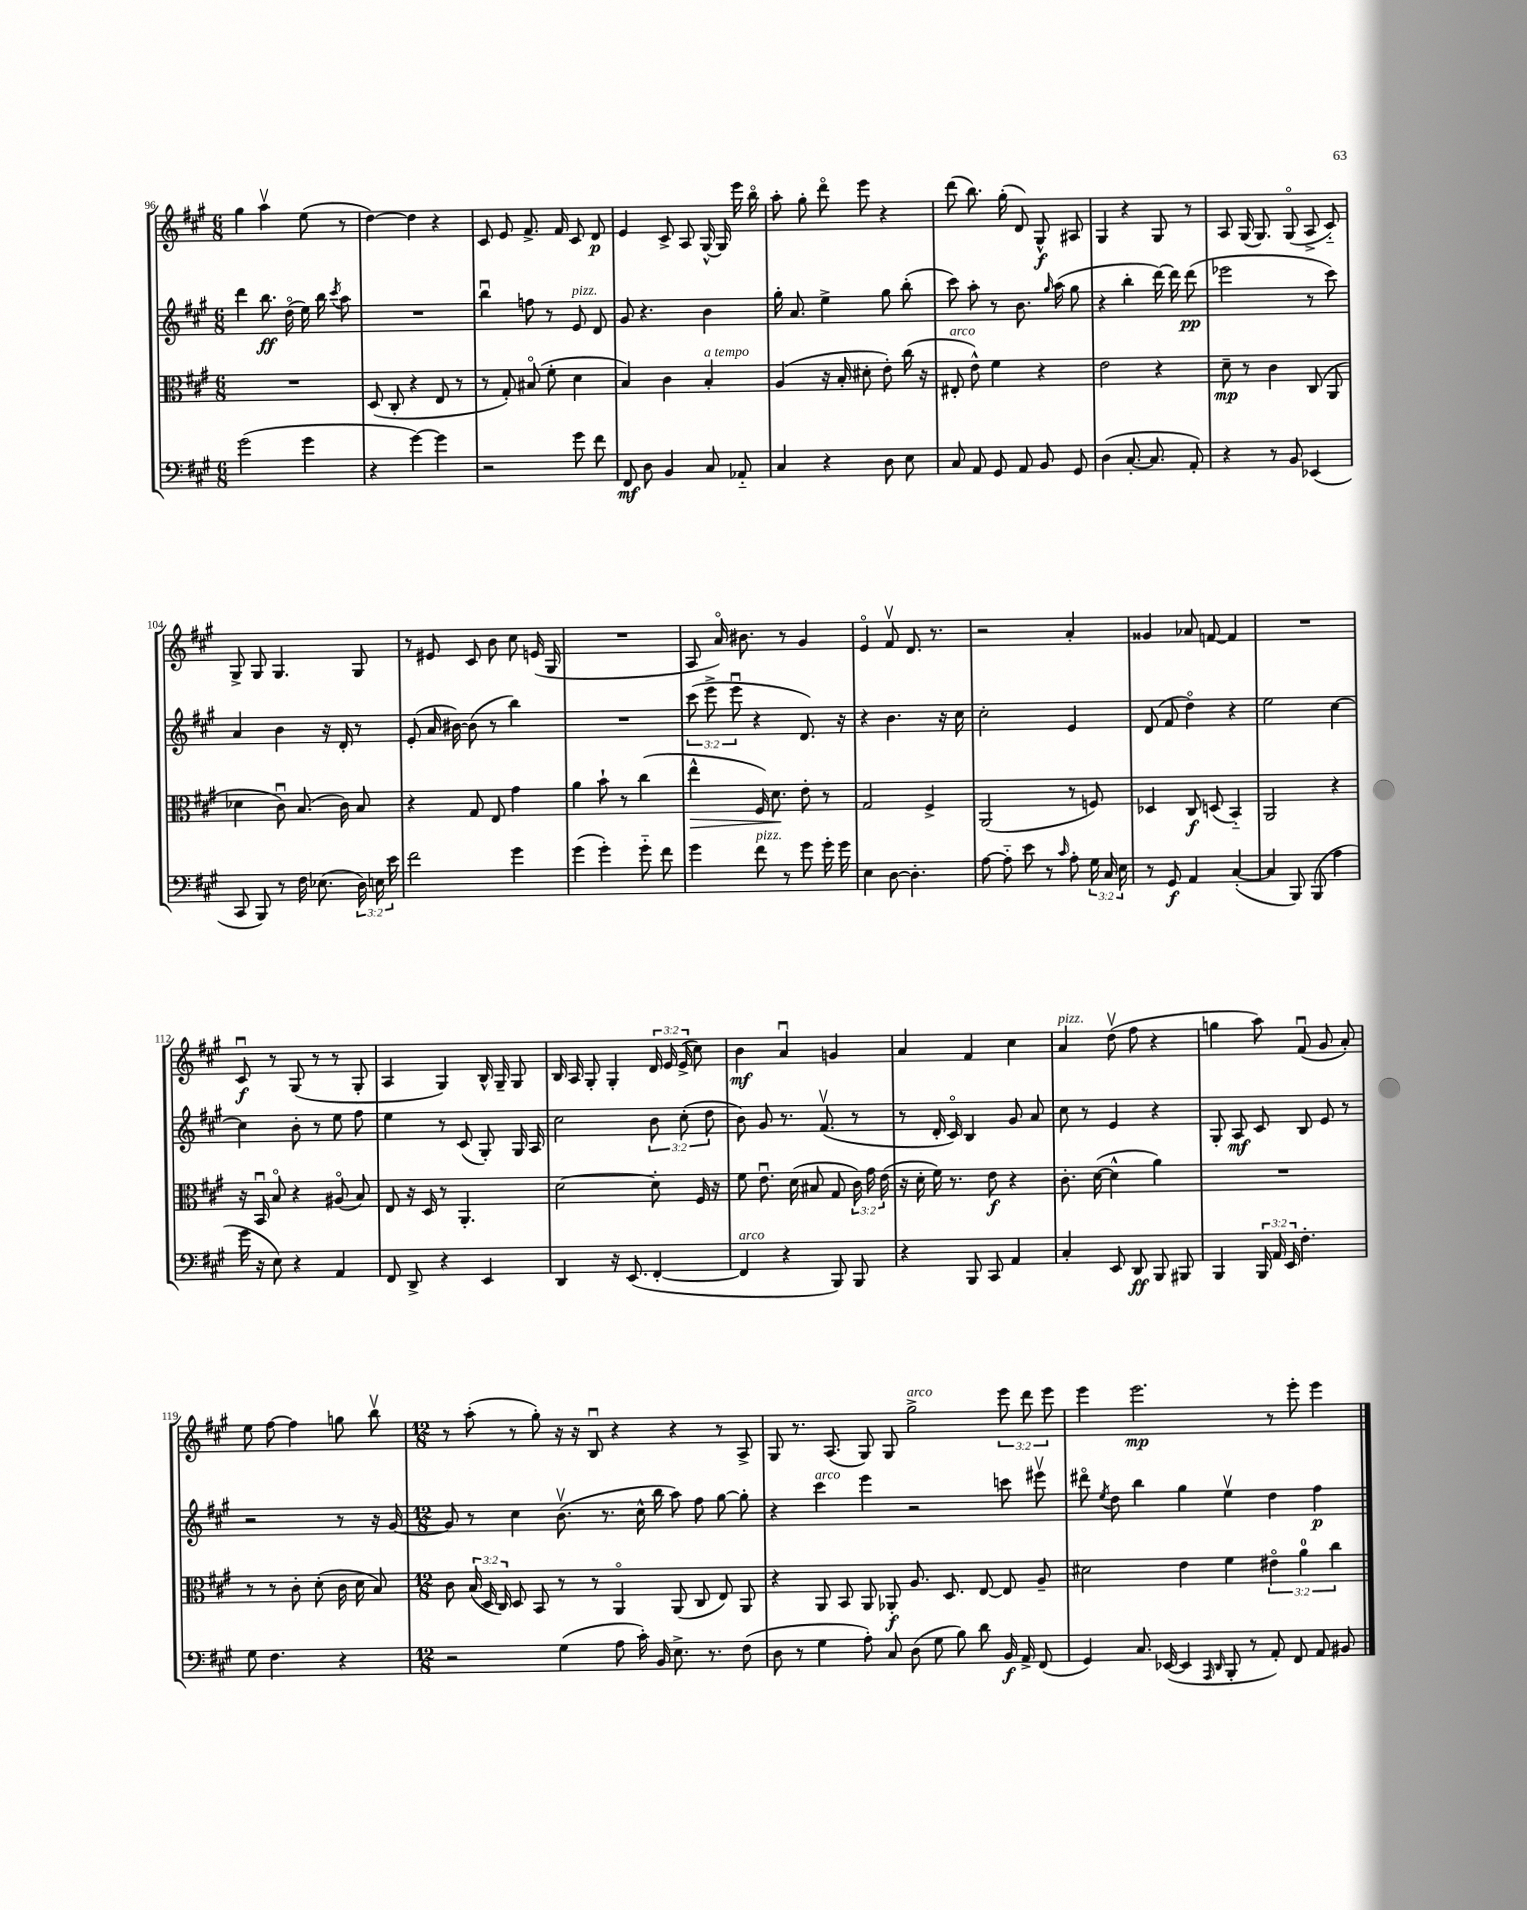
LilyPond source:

<<
\new StaffGroup <<
\new Staff = "s0" {
    \clef treble \key a \major \numericTimeSignature \time 6/8 \override Staff.TupletNumber.text = #tuplet-number::calc-fraction-text
    \autoBeamOff gis''4 a''4\upbow e''8( r8 |
    d''4~) d''4 r4 |
    cis'8 e'8 fis'8.-> fis'16 cis'8 d'8\p |
    e'4 cis'8-> a8 gis16~-^ gis16 e'''16 b''16\flageolet |
    a''8-. gis''8-. d'''8\flageolet e'''8 r4 |
    d'''8( b''8.) gis''16-.( d'8) gis8-^\f ais8 |
    gis4 r4 gis8 r8 |
    a8 gis16( gis8.) gis8\flageolet( a8-> cis'8-_) |
    gis8-> gis8 gis4. gis8 |
    r8 eis'8 cis'8 b'8 cis''8 e'16( gis16 |
    R2. |
    a8 a'16\flageolet) bis'8. r8 gis'4 |
    e'4\flageolet fis'8\upbow d'8. r8. |
    r2 a'4-. |
    gisis'4 aes'8 f'8~ f'4 |
    R2. |
    cis'8\downbow\f r8 gis8( r8 r8 gis8-. |
    a4 gis4) b16-^ gis16-- gis8 |
    b16 a16 gis8-. gis4-. \tuplet 3/2 { d'16 e'16 e'16->( } cis''8) |
    b'4\mf a'4\downbow g'4 |
    a'4 fis'4 cis''4 |
    a'4^\markup { \italic "pizz." } d''8\upbow( fis''8 r4 |
    g''4 a''8) fis'8\downbow( gis'8 a'8-.) |
    e''8 fis''8~ fis''4 g''8 b''8\upbow |
    \numericTimeSignature \time 12/8 r8 a''8-.( r8 gis''8-.) r16 r16 b8\downbow r4 r4 r8 a8-> |
    gis8 r8. a8.( gis8) gis8 gis''2->^\markup { \italic "arco" } \tuplet 3/2 { e'''8 d'''8 e'''8 } |
    e'''4 e'''2.\mp r8 e'''8-. e'''4 \bar "|." |
}
\new Staff = "s1" {
    \clef treble \key a \major \numericTimeSignature \time 6/8 \override Staff.TupletNumber.text = #tuplet-number::calc-fraction-text
    \autoBeamOff d'''4 b''8.\ff d''16\flageolet( e''16) b''16 \acciaccatura { cis'''8 } a''8 |
    R2. |
    b''4\downbow f''8 r8 e'8^\markup { \italic "pizz." } d'8 |
    gis'8 r4. b'4 |
    gis''16-. a'8. e''4-> gis''8 b''8-.( |
    cis'''8) a''8-. r8 b'8. \grace { gis''16 } a''16( gis''8 |
    r4 b''4-. d'''16~) d'''16 d'''8\pp( |
    ees'''2 r8 cis'''8) |
    a'4 b'4 r16 d'16-. r8 |
    e'8-.( a'16 bis'16~) bis'8( r8 b''4) |
    R2. |
    \tuplet 3/2 { cis'''8( e'''8-> e'''8\downbow } r4 d'8.) r16 |
    r4 b'4. r16 cis''16 |
    cis''2-. e'4 |
    d'8( fis'8 d''4\flageolet) r4 |
    e''2 cis''4~ |
    cis''4 b'8-. r8 e''8 fis''8 |
    e''4 r8 cis'8( gis8-.) gis16 a16 |
    cis''2 \tuplet 3/2 { b'8 cis''8-.( d''8 } |
    b'8) gis'8 r8. fis'8.\upbow( r8 |
    r8 d'16-. cis'16\flageolet) b4 gis'8 a'8 |
    cis''8 r8 e'4 r4 |
    gis8-. a8\mf cis'8 b8 e'8 r8 |
    r2 r8 r16 gis'16~ |
    \numericTimeSignature \time 12/8 gis'8 r8 cis''4 b'8.\upbow( r8. cis''16-^ b''16 a''8) fis''8 gis''8~ gis''8-. |
    r4 cis'''4^\markup { \italic "arco" } e'''4 r2 c'''8 eis'''8\upbow |
    dis'''8\flageolet \acciaccatura { e''8 } d''8 b''4 gis''4 e''4\upbow d''4 fis''4\p \bar "|." |
}
\new Staff = "s2" {
    \clef alto \key a \major \numericTimeSignature \time 6/8 \override Staff.TupletNumber.text = #tuplet-number::calc-fraction-text
    \autoBeamOff R2. |
    d8( cis8-. r4 e8 r8 |
    r8 gis8-.) bis8\flageolet( fis'8-. d'4 |
    b4) cis'4 b4-.^\markup { \italic "a tempo" } |
    a4( r16 b16-. dis'8-. e'8-.) cis''16( r16 |
    eis8-.^\markup { \italic "arco" } e'8-^) fis'4 r4 |
    e'2 r4 |
    d'8--\mp r8 cis'4 cis8( a,8 |
    des'4 cis'8\downbow) b8.( cis'16) b8 |
    r4 gis8 e8 gis'4 |
    a'4 b'8-! r8 cis''4( |
    e''4-^\> fis16) d'8.\! e'8-. r8 |
    gis2 fis4-> |
    a,2( r8 f8) |
    des4 cis8\f d8( b,4-_) |
    a,2 r4 |
    r16 b,16\downbow b8\flageolet r4 ais8\flageolet( b8) |
    e8 r16 d16 r8 a,4.-. |
    d'2~ d'8-. fis16 r16 |
    fis'8 e'8.\downbow d'16( bis8 gis8 \tuplet 3/2 { cis'16) gis'16 e'16( } |
    r16 d'16-. fis'16) r8. e'8\f r4 |
    cis'8.-. d'16~( d'4-^ a'4) |
    R2. |
    r8 r8 cis'8-. d'8-.( cis'16 d'16 b8) |
    \numericTimeSignature \time 12/8 cis'8 \tuplet 3/2 { b16( d16 cis16) } d8 b,8 r8 r8 a,4\flageolet a,8( cis8 e8) a,8 |
    r4 a,8 b,8 a,8 aes,8-.\f a8. d8. e8~ e8 a8-- |
    dis'2 e'4 fis'4 \tuplet 3/2 { eis'4\flageolet a'4-0 cis''4 } \bar "|." |
}
\new Staff = "s3" {
    \clef bass \key a \major \numericTimeSignature \time 6/8 \override Staff.TupletNumber.text = #tuplet-number::calc-fraction-text
    \autoBeamOff gis'2( gis'4 |
    r4 gis'4~) gis'4 |
    r2 gis'8 fis'8 |
    fis,8\mf d8 b,4 cis8 aes,8-_ |
    cis4 r4 d8 e8 |
    cis8 a,8 gis,8 a,8 b,8 gis,8 |
    d4( cis8.~-. cis8. a,8-.) |
    r4 r8 b,8 ees,4( |
    cis,8 b,,8) r8 fis16 ees8.( \tuplet 3/2 { d16) e16 e'16 } |
    fis'2 gis'4 |
    gis'4( gis'4-.) gis'8-_ fis'8 |
    gis'4 fis'8^\markup { \italic "pizz." } r8 gis'8 gis'16-. gis'16 |
    e4 d8~ d4.-. |
    a8~ a8-_ e'8 r8 \grace { cis'16 } a8-. \tuplet 3/2 { gis16 cis16 e16 } |
    r8 gis,8\f a,4 cis4~-.( |
    cis4 b,,8) b,,8( a4 |
    gis'16 r16 e8) r4 a,4 |
    fis,8 d,8-> r4 e,4 |
    d,4 r16 e,8.( fis,4~-. |
    fis,4^\markup { \italic "arco" } r4 b,,8) b,,8 |
    r4 b,,8 cis,8 a,4 |
    cis4-. e,8 d,8\ff b,,8 bis,,8 |
    b,,4 \tuplet 3/2 { b,,16 a,16 e,16 } fis4.-. |
    gis8 fis4. r4 |
    \numericTimeSignature \time 12/8 r2 gis4( a8 cis'16-.) b,16 e8.-> r8. fis8( |
    d8 r8 gis4 a8-.) cis8 d8( gis8 b8) d'8 b,16\f a,16-> fis,8( |
    gis,4) cis8. ees,16~( ees,4 \grace { a,,16 d,16 } b,,8-. r8 a,8-.) fis,8 a,8 bis,8 \bar "|." |
}
>>
>>
\layout { \context { \Score currentBarNumber = #96 } }
